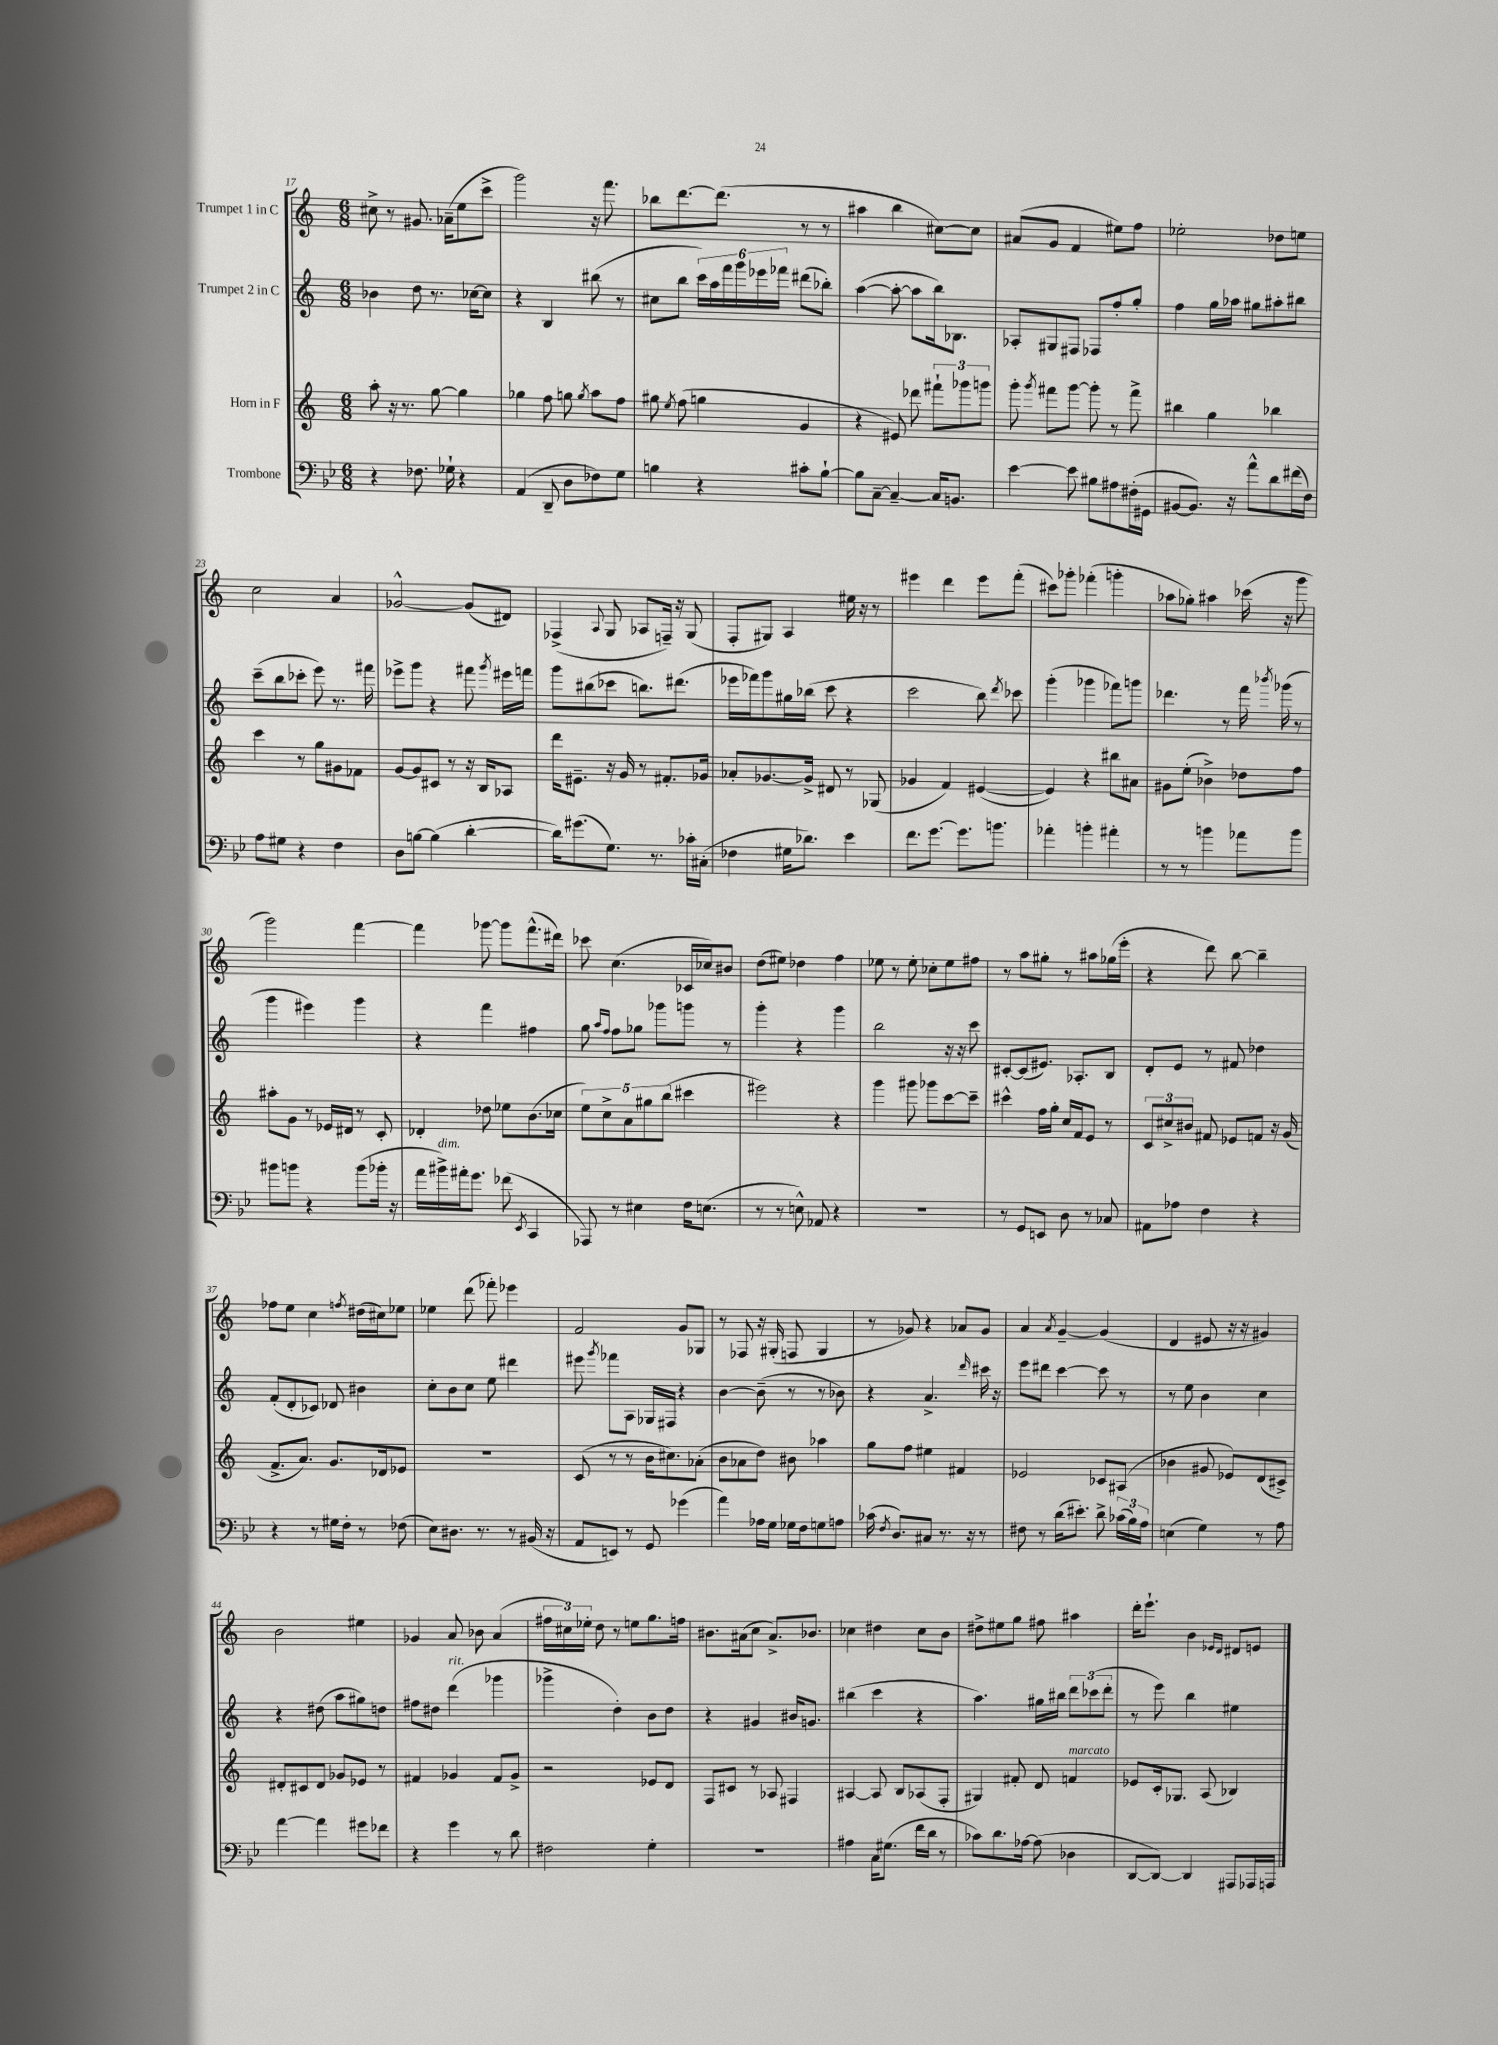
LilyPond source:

<<
\new StaffGroup <<
\new Staff = "s0" \with { instrumentName = "Trumpet 1 in C" } {
    \clef treble \key c \major \numericTimeSignature \time 6/8
    \autoBeamOff cis''8-> r8 gis'8. aes'16[--( e''8 c'''8]-> |
    g'''2) r16 f'''8. |
    bes''8[ d'''8.~ d'''8.]( r8 r8 |
    ais''4 b''4 cis''8[~) cis''8] |
    ais'8[( g'8] f'4 eis''8[) f''8] |
    ees''2-. des''8[ e''8] |
    c''2 a'4 |
    ges'2~-^ ges'8[( dis'8]) |
    fes4->( \appoggiatura { a8 } g8 aes8[ f16]--) r16 g8( |
    f8[-. gis8]) a4 eis''16 r16 r8 |
    eis'''4 d'''4 eis'''8[ f'''8]-.( |
    cis'''8[) ges'''8]-. fes'''4-.( g'''4-. |
    aes''8[ ges''8]-.) ais''4 ces'''16( r16 g'''8 |
    g'''2) f'''4~ |
    f'''4 ges'''8~ ges'''8[ f'''8.-^( dis'''16]) |
    ces'''8 c''4.( ces'16[ ces''16) bis'8] |
    d''8[( eis''8]) des''4 f''4 |
    ees''8 r8 ees''8-. ces''8[-. ees''8 fis''8] |
    r8 a''8[ gis''8]-. r8 ais''8[ ges''16( e'''16]-. |
    r4 d'''8) b''8~ b''4-- |
    fes''8[ e''8] c''4 \acciaccatura { f''8 } dis''16[( cis''16) ees''8] |
    ees''4 d'''8( fes'''8-.) ees'''4 |
    f'2 g'8[ ges8] |
    r8 fes8 r16 gis16-.( f8 gis4 |
    r8 ges'8) r4 aes'8[ ges'8] |
    a'4 \acciaccatura { a'8 } g'4~-- g'4( |
    d'4 eis'8 r16 r16 gis'4) |
    b'2 eis''4 |
    ges'4 a'8 bes'8 a'4( |
    \tuplet 3/2 { fis''16[ cis''16) ees''16]-. } d''8 r8 e''8[ g''8. f''16] |
    bis'8.[ ais'16( c''8] ais'8.[->) bes'8.] |
    ces''4 dis''4 ces''8[ b'8] |
    dis''8[-> eis''8 g''8] fis''8 ais''4 |
    d'''16[-. e'''8.]-! b'4 \grace { ees'16[ d'16] } dis'8[ e'8] \bar "|." |
}
\new Staff = "s1" \with { instrumentName = "Trumpet 2 in C" } {
    \clef treble \key c \major \numericTimeSignature \time 6/8
    \autoBeamOff bes'4 d''8 r8. ces''16[~ ces''8] |
    r4 b4 bis''8( r8 |
    cis''8[ b''8] \tuplet 6/4 { c'''16[) a''16 f'''16 g'''16 ees'''16 fes'''16] } dis'''8[( bes''8]-.) |
    a''4~( a''8~-. a''8[ b''16) bes8.] |
    aes8[-. gis8 fis8] fes8[ f''8-. g''8]-. |
    f''4 g''16[ aes''16] gis''8[ ais''8-. bis''8] |
    c'''8[--( b''8 ces'''8]-. e'''8) r8. fis'''16 |
    ees'''8[-> g'''8] r4 fis'''8 \acciaccatura { g'''8 } eis'''16[ f'''16] |
    g'''8[ bis''8( ces'''8] b''8.[) dis'''8.]( |
    ees'''16[ fes'''16) g'''8 gis''16 bes''16]( c'''8 r4 |
    c'''2 b''8) \acciaccatura { d'''8 } ces'''8 |
    g'''4-.( ges'''4 fes'''8[) g'''8] |
    des'''4. r8 f'''16 \acciaccatura { bes'''8 } ges'''16( r8 |
    g'''4 eis'''4) g'''4 |
    r4 f'''4 fis''4 |
    g''8 \grace { a''16[ f''16] } f''8[ ges''8] ges'''8[ g'''8] r8 |
    g'''4-. r4 g'''4 |
    b''2 r16 r16 c'''8 |
    cis'8[~-. cis'8( eis'8.]) aes8.[-. b8] |
    d'8[-. e'8] r8 fis'8 des''4 |
    f'8[-.( d'8-. ces'8]) des'8 bis'4 |
    c''8[-. b'8 c''8] e''8 dis'''4 |
    eis'''8 \acciaccatura { g'''8 } fes'''8[ a8] ges16[ fis16] r4 |
    b'4~ b'8--( r8 r8 bes'8) |
    r4 a'4.-> \grace { d'''16 } cis'''16 r16 |
    e'''8[ dis'''8] c'''4~ c'''8 r8 |
    r8 e''8 b'4 c''4 |
    r4 dis''8( a''8[ gis''8) d''8] |
    fis''8[ dis''8] d'''4^\markup { \italic "rit." }( ges'''4 |
    ges'''4-> d''4-.) b'8[ d''8] |
    r4 gis'4 bis'16[ g'8.] |
    bis''4( c'''4 r4 |
    a''4.) gis''16[ bis''16] \tuplet 3/2 { d'''8[ ces'''8( d'''8]-. } |
    r8 e'''8) b''4 eis''4 \bar "|." |
}
\new Staff = "s2" \with { instrumentName = "Horn in F" } {
    \clef treble \key c \major \numericTimeSignature \time 6/8
    \autoBeamOff a''8-. r16 r8. g''8~ g''4 |
    ges''4 f''8 g''8 \acciaccatura { g''8 } a''8[ f''8] |
    gis''8 \acciaccatura { e''8 } f''8( g''4 g'4 |
    r4 eis'8) des'''8 \tuplet 3/2 { fis'''8[-! ges'''8 g'''8] } |
    g'''8-. \acciaccatura { g'''8 } fis'''8[ g'''8]~ g'''8-. r8 fis'''8-> |
    bis''4 g''4 bes''4 |
    c'''4 r8 g''8[ gis'8 fes'8] |
    g'8[~ g'8 cis'8] r8 r16 b16[ aes8] |
    d'''16[ eis'8.]-- r16 g'16 r8 fis'8.[-. ges'16] |
    aes'8[-. ges'8.~ ges'16]-> dis'8 r8 ges8( |
    ges'4 f'4) eis'4~( |
    eis'4) r4 bis''8[ ais'8] |
    gis'8[ e''8]-.( bes'4->) des''8[ f''8] |
    ais''8[-. g'8] r8 ees'16[ dis'16] r8 c'8-. |
    des'4-. des''8 ees''8[ b'8.( ces''16] |
    \tuplet 5/4 { e''8[) c''8-> a'8 gis''8 b''8]( } cis'''4 |
    eis'''2) r4 |
    g'''4 gis'''8 ges'''8[ c'''8~ c'''8]-- |
    cis'''4-^ f''16[ g''16]-. c''16[ f'16 e'8] r8 |
    \tuplet 3/2 { c'8[ cis''8-> bis'8] } fis'8 ees'8[ f'8] r16 g'16( |
    f'8.[-> a'8.]) g'8.[ des'16 ees'8] |
    R2. |
    c'8( r8 r8 b'16[ cis''8.) aes'8]-.( |
    b'8[ aes'8 d''8]) bis'8 aes''4 |
    g''8[ f''8] eis''4 fis'4 |
    ees'2 ces'8[ ais8]( |
    bes'4 gis'8 ees'8[) d'8( cis'8]->) |
    dis'8[-. cis'8 dis'8] ges'8[ ees'8] r8 |
    fis'4 ges'4 fis'8[ ges'8]-> |
    r2 ees'8[ d'8] |
    f8[ cis'8] r8 aes8 fis4 |
    ais4~ ais8 b8[ aes8( f8]-. |
    gis4) fis'8-. d'8 f'4^\markup { \italic "marcato" } |
    ees'8[ c'16-. ges8.] a8( bes4) \bar "|." |
}
\new Staff = "s3" \with { instrumentName = "Trombone" } {
    \clef bass \key bes \major \numericTimeSignature \time 6/8
    \autoBeamOff r4 fes8. ges16-! r4 |
    a,4( d,8-- d8[ fes8) g8] |
    b4 r4 cis'8[-. b8]~-! |
    b8[ c8]~-- c4~-- c16[ b,8.] |
    ees'4~ ees'8 bis8[ ais8 fis16-.( gis,16] |
    bis,8[~ bis,8.]) r16 a'8[-^ d'8 fis'16( f16]) |
    a8[ gis8] r4 f4 |
    d8[ b8]~ b4( d'4~-. |
    d'16[) gis'8.( g8.]) r8. ces'16[-. cis16]-.( |
    fes4 gis16[ des'8.]) ees'4 |
    f'8.[ g'8.]~ g'8.[ b'8.] |
    aes'4-. b'4-. ais'4-. |
    r8 r8 b'4 aes'8[ b'8] |
    bis'8[ b'8] r4 b'8[( bes'16]-. r16 |
    a'16[ bis'16->^\markup { \italic "dim." }) ais'16-. g'8.] fes'8( \acciaccatura { ees,8 } c,4 |
    aes,,8) r8 eis4 f16[ e8.]( |
    r8 r8 e8-^) aes,8 r4 |
    R2. |
    r8 g,8[ e,8] d8 r8 ces8 |
    ais,8[ aes8] f4 r4 |
    r4 r8 gis16[ f16]-. r8 fes8( |
    ees8[) dis8.] r8. r8 bis,16( r16 |
    a,8[ e,8]) r8 g,8 ges'4( |
    a'4) aes16[ g16] ges16[ f16 g8 a8] |
    ces'16( \acciaccatura { f8 } d8.[) cis8] r8. r16 r8 |
    fis8 r8 d'16[( eis'8.]-.) d'8-> \tuplet 3/2 { ces'16[( bes16) a16] } |
    e4( g4) r8 a8 |
    a'4~ a'4 gis'8[ fes'8] |
    r4 g'4 r8 d'8 |
    fis2 g4-. |
    R2. |
    ais4 c16[ gis8.]( f'16[ d'16] r8 |
    ces'8[) d'8. aes16]~ aes8( des4 |
    d,8[~ d,8]~) d,4 ais,,8[ aes,,16 a,,16] \bar "|." |
}
>>
>>
\layout { \context { \Score currentBarNumber = #17 } }
